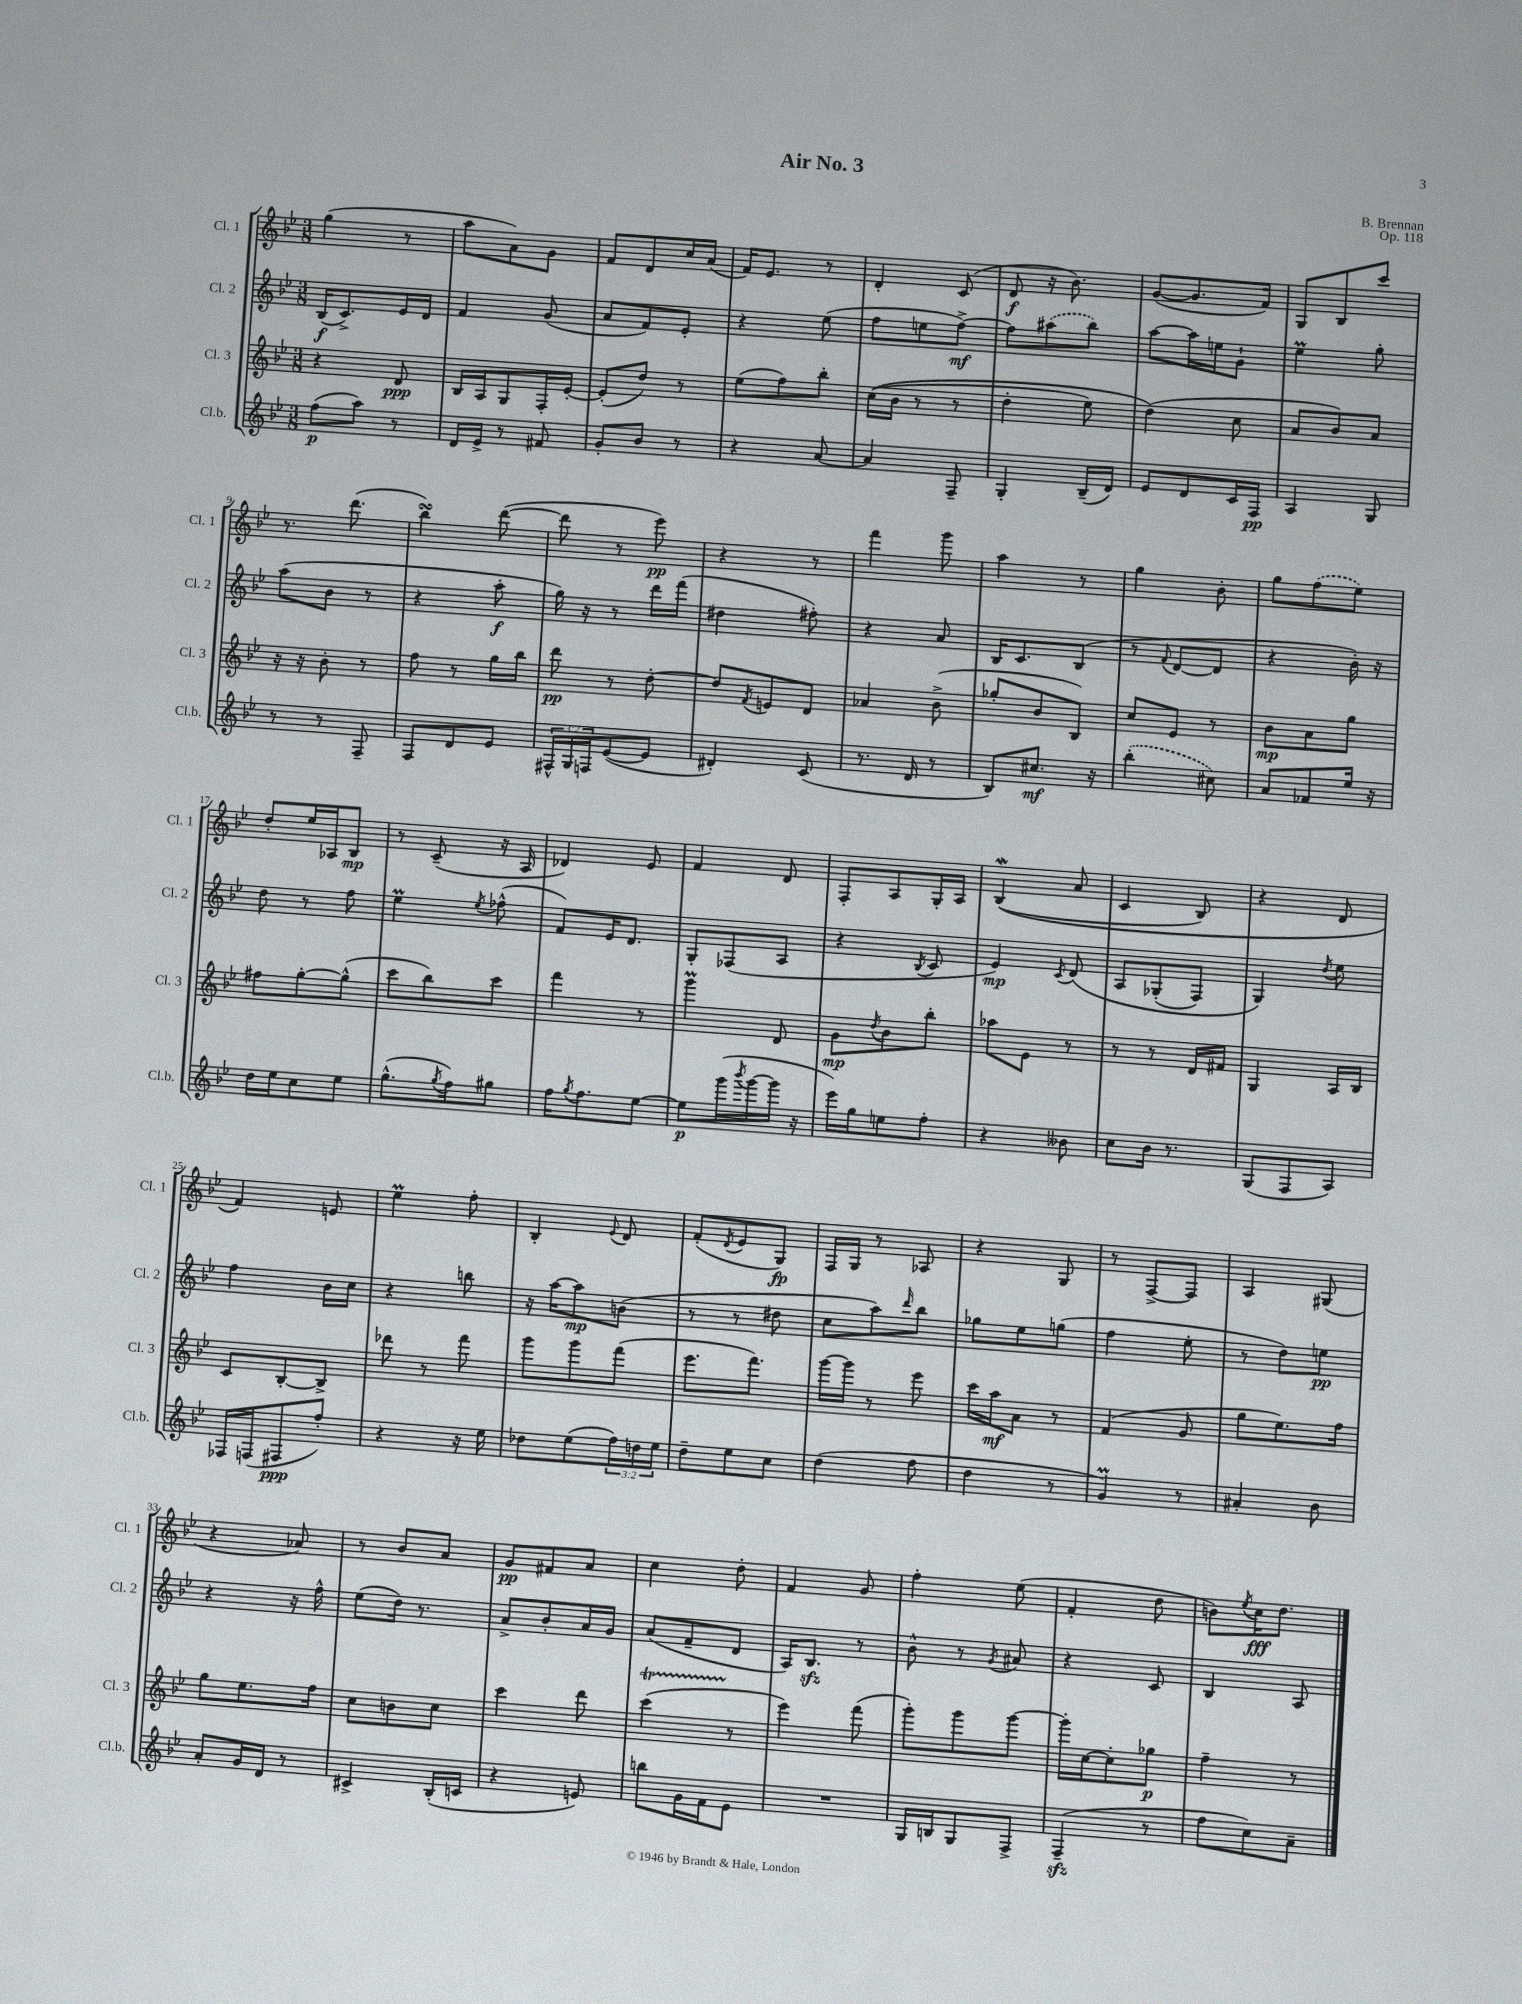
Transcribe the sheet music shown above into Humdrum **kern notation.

**kern	**kern	**kern	**kern
*staff4	*staff3	*staff2	*staff1
*clefG2	*clefG2	*clefG2	*clefG2
*k[b-e-]	*k[b-e-]	*k[b-e-]	*k[b-e-]
*M3/8	*M3/8	*M3/8	*M3/8
(8ff	4r	(16B-	(4gg
.	.	8.c^)	.
8aa)	.	.	.
8r	8d	16e-	8r
.	.	16d	.
=	=	=	=
16d	16B-	4f	8aa
16e-^	16A	.	.
8r	8G	.	8a)
8f#	16F'	(8g	8g
.	[16e-'	.	.
=	=	=	=
8g'	(8e-']	8a	8f
8b-	8dd)	8f)	8d
8r	8r	8e-'	16cc
.	.	.	(16a
=	=	=	=
4r	(8ee-	4r	16f)
.	.	.	8.e-
.	8ff)	.	.
[8a	8bb-'	(8ee-	8r
=	=	=	=
4a]	&((16cc	8ff	4d'
.	16b-	.	.
.	8r	8ee	.
8F~	8r	[8ff^)	(8c
=	=	=	=
4G'	4dd'	8ff]	8d
.	.	(8aa#	16r
.	.	.	8.b-)
(16B-~	8ee-)	8bb-)	.
16d)	.	.	.
=	=	=	=
8e-	(4dd&)	[8aa	([8g
8d	.	16aa]	8.g]
.	.	16ee	.
16c	8cc	8g`	.
16F	.	.	16f)
=	=	=	=
4A	8a	4ee-	8G
.	8b-)	.	8B-
8G	8a	8gg'	8ccc
=	=	=	=
8r	16r	(8aa	8.r
.	16r	.	.
8r	8b-'	8b-	.
.	.	.	(8.ddd
8F~	8r	8r	.
=	=	=	=
8F	8ff	4r	4bb-)
8d	8r	.	.
8e-	16gg	8aa'	([8ddd
.	16bb-	.	.
=	=	=	=
24F#^^	8ddd	16gg)	8ddd]
24G	.	.	.
.	.	16r	.
24F	.	.	.
([8e-	8r	8r	8r
8e-]	[8dd'	16ddd	8eee-)
.	.	(16fff	.
=	=	=	=
4d#')	8dd]	4dd#	4r
.	8qf	.	.
.	8e	.	.
(8c	8d	8ff#')	8r
=	=	=	=
8.r	4a-	4r	4fff
16d	.	.	.
8r	(8b-^	8a	8ggg
=	=	=	=
8B-)	8gg-'	16B-	4aa
.	.	8.c	.
8.cc#	8b-	.	.
.	8B-)	(8B-	8r
16r	.	.	.
=	=	=	=
(4bb-'	8cc	8r	4gg
.	.	8qqf	.
.	8e-	[8d	.
8cc#)	8r	8d]	8b-'
=	=	=	=
8a	8b-	4r	8gg
8f-	8a	.	(8ff
16ee-	8gg	16b-')	8ee-)
16r	.	16r	.
=	=	=	=
16dd	8ff#	8dd	8dd'
16ee-	.	.	.
8cc	[8gg'	8r	16ee-
.	.	.	16A-
8ee-	(8gg^^]	8ff	8B-
=	=	=	=
(8.gg^^	8ccc	4ee-	8r
.	8bb-)	.	(8c~
8qgg	.	.	.
16ff)	.	.	.
.	.	8qee-	.
8gg#	8ccc	(8ff-^^	16r
.	.	.	16A
=	=	=	=
16ff	4fff	8f)	4d-)
8qgg	.	.	.
8.ff	.	.	.
.	.	16e-	.
.	.	8.d	.
[8ee-	8r	.	8e-
=	=	=	=
8ee-]	4ggg	8G'	4f
(16ggg	.	(8F-	.
8qbbb-	.	.	.
[16ggg	.	.	.
16ggg]	8d	8A	8d
16r	.	.	.
=	=	=	=
16eee-)	8g	4r	8F'
16gg	.	.	.
.	8qdd	.	.
8ee	8b-	.	8A
.	.	8qB-	.
8ff'	8bb-'	8c	16G'
.	.	.	16A
=	=	=	=
4r	8aa-	4e-)	&((4B-
.	8e-	.	.
.	.	8qc	.
8b--	8r	&(8d	8a
=	=	=	=
8cc	8r	8A	4c
16b-	8r	(8G-'	.
8.r	.	.	.
.	16d	8F)	8B-)
.	16f#	.	.
=	=	=	=
(8G	4G	4G&)	4r
8F	.	.	.
.	.	8qdd	.
8A)	16A	8ee-	8d
.	16B-	.	.
=	=	=	=
16F-	8c	4ff	4f&)
(16F	.	.	.
8F#	[8B-'	.	.
8ff')	8B-^]	16b-	8e
.	.	16cc	.
=	=	=	=
4r	8ddd-	4r	4ee-
.	8r	.	.
16r	8fff	8bb	8ff'
16ee-	.	.	.
=	=	=	=
8dd-	8ggg	16r	4B-'
.	.	[16aa	.
(8ee-	8ggg	8aa]	.
.	.	.	8qqe-
24ff)	(8fff	(8b	8d
24dd	.	.	.
24ee-	.	.	.
=	=	=	=
8dd~	8.eee-	8r	(8f'
.	.	.	8qd
8ee-	.	8r	8e-
.	8.fff)	.	.
8cc	.	8dd#	8G)
=	=	=	=
(4dd	[16ggg	8cc	16F
.	16ggg]	.	16G
.	8r	8aa)	8r
.	.	16qqddd	.
8ff	8eee-	8bb-	8A-
=	=	=	=
4dd	16ccc	8gg-	4r
.	16aa	.	.
.	8a	8ee-	.
8r	8r	(8gg	8G
=	=	=	=
4g)	(4f	4ff	8r
.	.	.	[8F^
8r	8g	8ee-'	8F]
=	=	=	=
4a#'	8gg	8r	4A
.	8.ee-)	8dd)	.
8b-	.	8ee	(8G#
.	16ff	.	.
=	=	=	=
8a'	8gg	4r	4r
16g	8.ee-	.	.
16d	.	.	.
8r	.	16r	8a-)
.	16ff	16ff^^	.
=	=	=	=
4c#^	8cc	(8ee-	8r
.	8b	16dd)	8b-
.	.	8.r	.
(16B-'	8cc	.	8a
16c	.	.	.
=	=	=	=
4r	4ccc	8a^	8g
.	.	8b-'	8f#
8e)	8ddd	16a	8a
.	.	16g	.
=	=	=	=
8bb	(4ccc	(8a	4cc
16g	.	8f~	.
16f	.	.	.
8e-	8r	8d	8dd'
=	=	=	=
4.r	4eee-)	16A)	4f
.	.	8.B-	.
.	(8fff	8r	8g
=	=	=	=
16G	8ggg')	8b-^^	4ff'
16B	.	.	.
8G	8ggg	8r	.
.	.	8qg	.
8F^	[8ggg	8a#	(8ee-
=	=	=	=
(4F~	16ggg']	4r	4f'
.	[16cc	.	.
.	8cc']	.	.
8r	8gg-	8c	8dd
=	=	=	=
8ff	4ff~	4B-	8b)
.	.	.	8qee-
8cc)	.	.	16cc
.	.	.	8.dd
8a~	8r	8A	.
==	==	==	==
*-	*-	*-	*-
